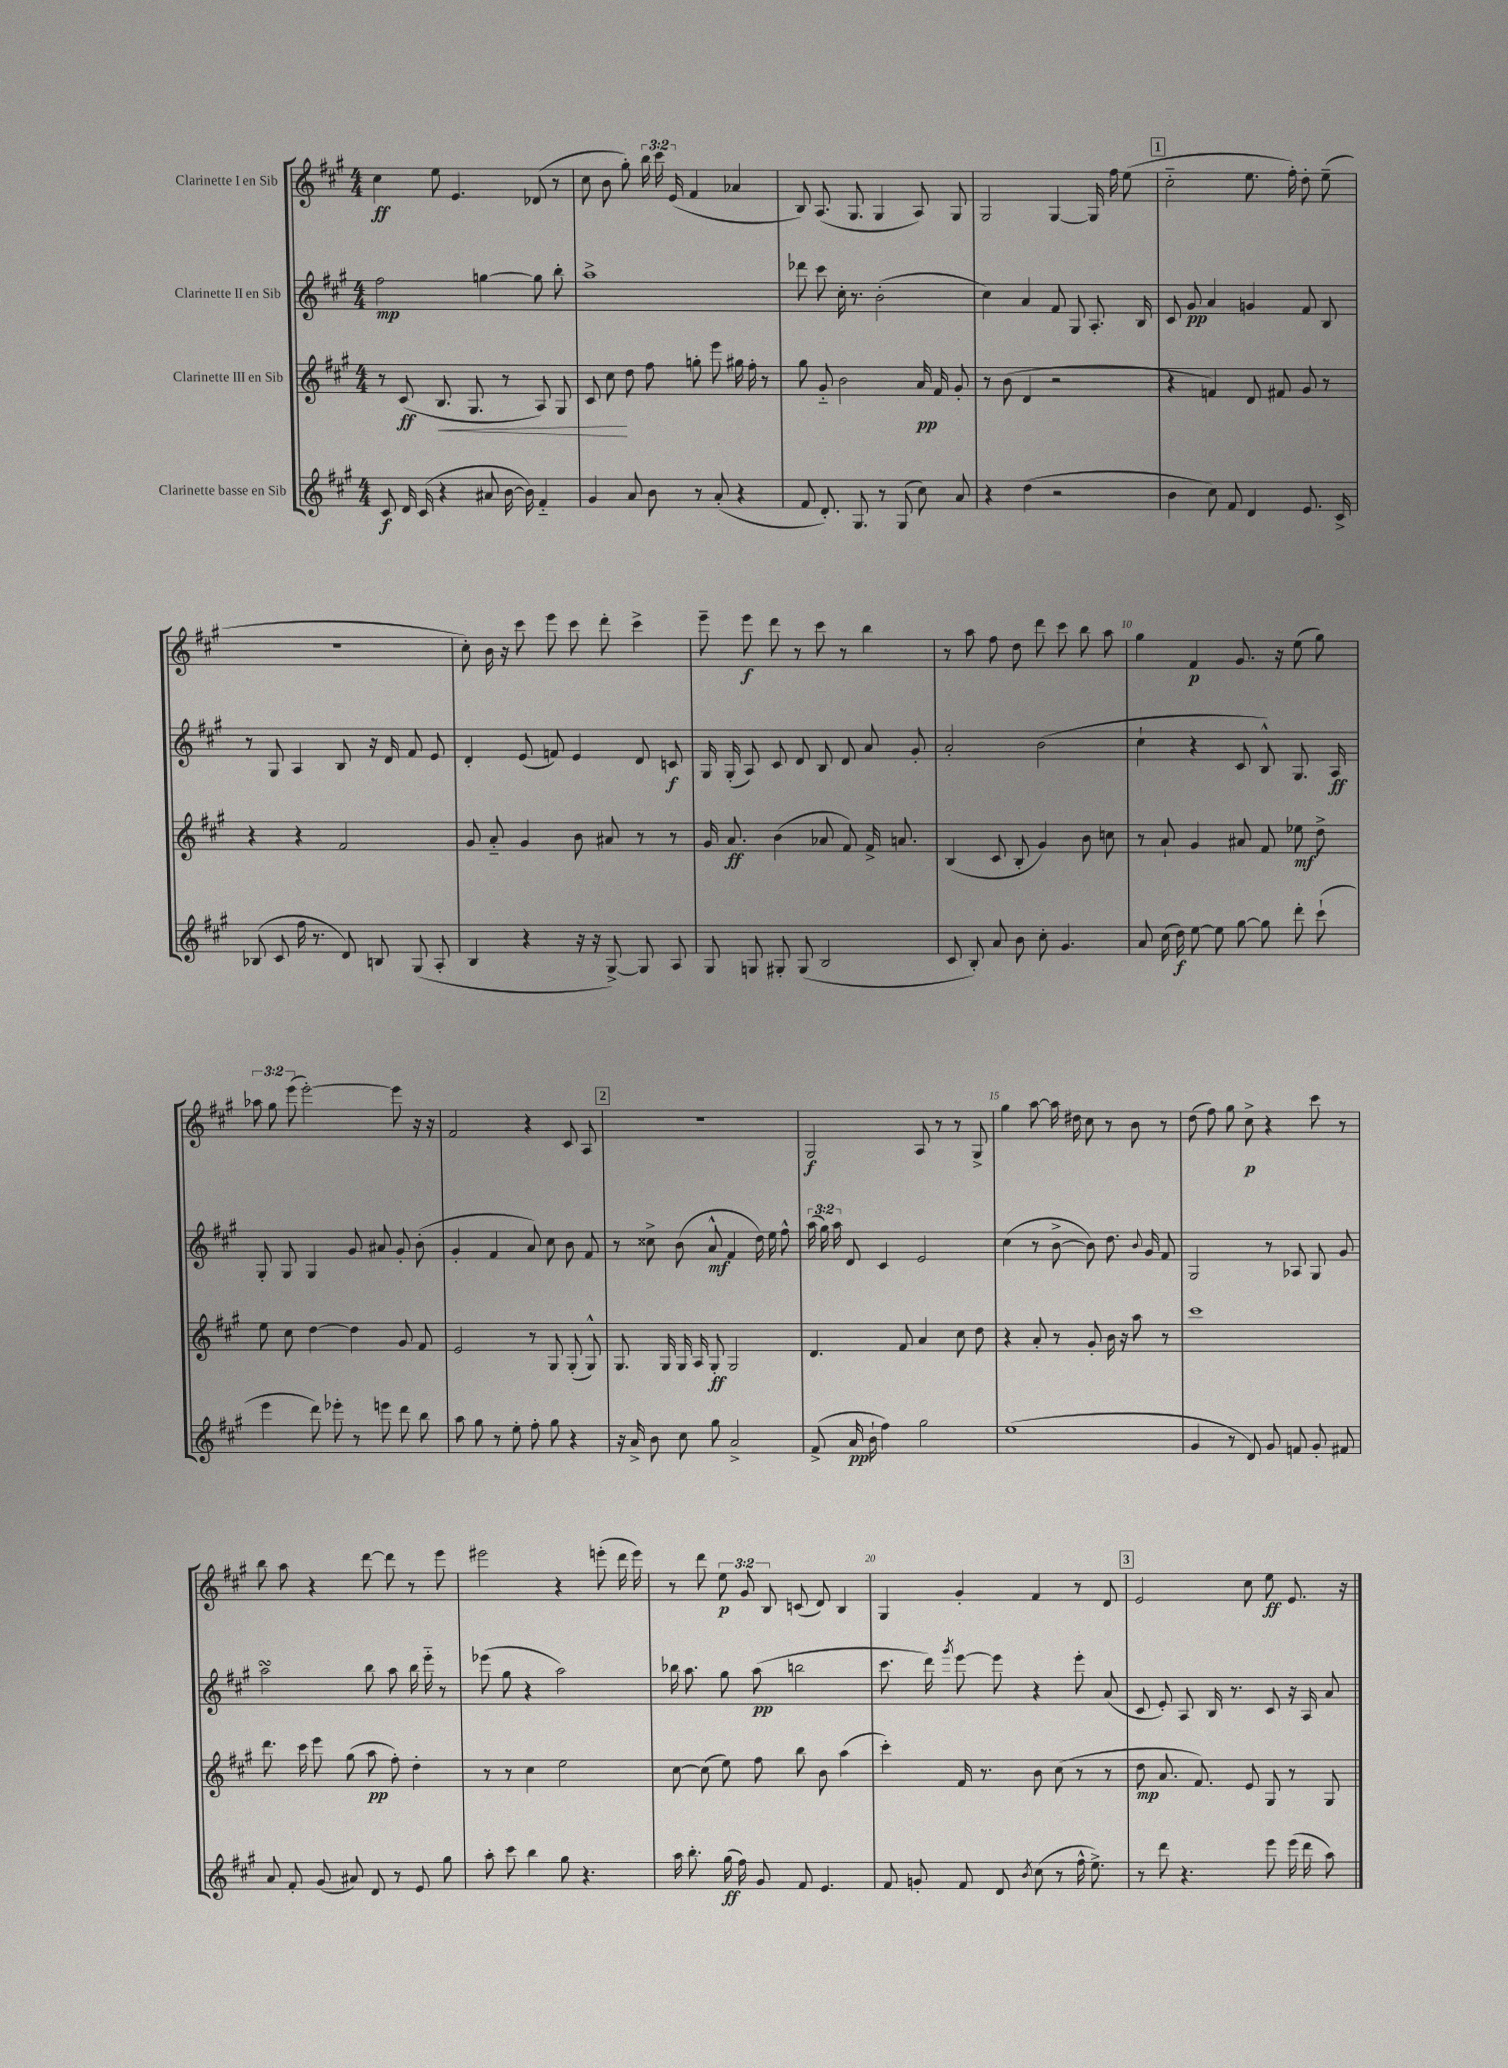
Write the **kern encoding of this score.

**kern	**kern	**kern	**kern
*staff4	*staff3	*staff2	*staff1
*clefG2	*clefG2	*clefG2	*clefG2
*k[f#c#g#]	*k[f#c#g#]	*k[f#c#g#]	*k[f#c#g#]
*M4/4	*M4/4	*M4/4	*M4/4
8c#	8r	2ff#	4cc#
16d	(8c#	.	.
(16c#	.	.	.
4r	8.B	.	8ee
.	.	.	4.e
.	8.G#	.	.
8a#	.	[4gg	.
[16b	8r	.	.
16b])	.	.	.
4f#'~	8A)	8gg]	(8d-
.	8G#	8bb'	8r
=	=	=	=
4g#	8c#	1aa^	8cc#
.	8cc#	.	8b
8a	8dd	.	8gg#')
8b	8ff#	.	24bb
.	.	.	24ccc#
.	.	.	(24e
8r	8gg'	.	4f#
(8a'	8eee	.	.
4r	16gg#	.	4a-
.	16ff#'	.	.
.	8r	.	.
=	=	=	=
8f#	8gg#	8ddd-	8B)
8.d')	8g#'~	8ccc#	(8.A
.	2b	16cc#'	.
8.G#	.	8.r	8.G#
8r	.	(2b'	4G#
(8G#	.	.	.
8cc#)	16a	.	8A)
.	16f#	.	.
8a	8g#'	.	8G#
=	=	=	=
4r	8r	4cc#)	2G#
.	(8b	.	.
(4dd	4d	4a	.
2r	2r	8f#	[4G#
.	.	8G#	.
.	.	8.A'	16G#]
.	.	.	16ff#
.	.	.	(8ee
.	.	16B	.
=	=	=	=
4b	4r	8c#	2cc#'~
.	.	8g#	.
8cc#)	4f)	4a	.
8f#	.	.	.
4d	8d	4g	8.ee
.	8f#	.	.
.	.	.	16ff#')
8.e	8g#	8f#	8dd'
.	8r	8B	(8ee~
16c#^	.	.	.
=	=	=	=
(8B-	4r	8r	1r
8c#	.	8G#	.
16ff#	4r	4A	.
8.r	.	.	.
8d)	2f#	8B	.
8B	.	16r	.
.	.	16d	.
(8G#	.	8f#	.
8A'	.	8e	.
=	=	=	=
4B	8g#	4d'	8cc#')
.	8a'~	.	16b
.	.	.	16r
4r	4g#	(8e	8ccc#
.	.	8f)	8eee
16r	8b	4e	8ccc#
16r	.	.	.
[8G#^)	8a#	.	8ddd'
8G#]	8r	8d	4ccc#^
8A	8r	8c	.
=	=	=	=
8G#	16g#	16G#	8eee~
.	8.a	(16G#'	.
8G	.	8A)	8eee
8G#'	(4b	8c#	8ddd
(8G#	.	8d	8r
2B	8a-	8B	8ccc#
.	8f#)	8d	8r
.	16f#^	8a	4bb
.	8.a	.	.
.	.	8g#'	.
=	=	=	=
8c#	(4B	2a'	8r
8B')	.	.	8aa
8a	8c#	.	8ff#
8b	8B'	.	8dd
8cc#'	4g#)	(2b	8ddd
4.g#	.	.	8ccc#
.	8b	.	8bb
.	8cc	.	8aa
=	=	=	=
8a	8r	4cc#`	4gg#
(16cc#	8a`	.	.
16dd)	.	.	.
[8ee	4g#	4r	4f#
8ee]	.	.	.
[8gg#	8a#	8c#	8.g#
8gg#]	8f#	8B^^)	.
.	.	.	16r
8ddd'	8ee-	8.G#	(8ee
(8ccc#`	8dd^	.	8gg#)
.	.	16A	.
=	=	=	=
4eee	8ee	8G#'	12aa-
.	.	.	12gg#
.	8cc#	8G#	.
.	.	.	(12eee
8ddd)	[4dd	4G#	[2eee')
8eee-'	.	.	.
8r	4dd]	8g#	.
8eee	.	8a#	.
8ddd	8g#	8g#'	8eee]
8bb	8f#	(8b'	16r
.	.	.	16r
=	=	=	=
8aa	2e	4g#'	2f#
8gg#	.	.	.
8r	.	4f#	.
8ee'	.	.	.
8ff#'	8r	8a)	4r
8gg#	8G#	8cc#	.
4r	(8G#'	8b	8c#
.	8G#^^)	8f#	8A
=	=	=	=
16r	8.G#	8r	1r
16a^	.	.	.
8b	.	8cc##^	.
.	16G#	.	.
8cc#	16G#	(8b	.
.	16A	.	.
8gg#	8G#'	8a^^	.
2a^	2G#	4f#	.
.	.	16dd)	.
.	.	16ee	.
.	.	8ff#^^	.
=	=	=	=
(8f#^	4.d	(24aa	2G#
.	.	24gg#)	.
.	.	24aa	.
16a	.	8d	.
16b`	.	.	.
4ff#)	.	4c#	.
.	8f#	.	.
2gg#	4a	2e	8A
.	.	.	8r
.	8cc#	.	8r
.	8dd	.	8G#^
=	=	=	=
(1ee	4r	(4cc#	4gg#
.	8a'	8r	[8aa
.	8r	[8b^	16aa]
.	.	.	16dd#
.	8g#'	8b])	8cc#
.	16b	8.dd	8r
.	16r	.	.
.	8aa	.	8b
.	.	8qqb	.
.	.	16g#	.
.	8r	8f#	8r
=	=	=	=
4g#	1ccc#	2G#	(8dd
.	.	.	8ff#)
8r	.	.	8gg#
8d)	.	.	8cc#^
8g#	.	8r	4r
8f	.	8A-	.
8g#'	.	8G#	8ccc#
8f#	.	8g#	8r
=	=	=	=
8a	8.ddd	2aa	8bb
8f#'	.	.	8aa
.	16ccc#	.	.
(8g#	8eee	.	4r
8a#)	(8gg#	.	.
8d	8aa	8bb	[8ddd
8r	8ff#')	8aa	8ddd]
8e	4dd'	16bb	8r
.	.	16eee'~	.
8gg#	.	8r	8eee
=	=	=	=
8aa'	8r	(8eee-	2eee#
8ccc#	8r	8gg#	.
4bb	4cc#	4r	.
8gg#	2ee	2aa)	4r
4.r	.	.	.
.	.	.	(8eee'
.	.	.	16ddd
.	.	.	16eee)
=	=	=	=
16aa	[8cc#	16bb-	8r
8.bb'	.	8.aa	.
.	(8cc#]	.	8ddd
(16gg#	8ee)	8gg#	12ee
16ff#)	.	.	.
.	.	.	12g#
8g#	8ff#	(8aa	.
.	.	.	12B
8f#	8bb	2bb	(8c
4.e	8b	.	8d)
.	(4aa	.	4B
=	=	=	=
8f#	4ccc#')	8.ccc#	4G#
8g'	.	.	.
.	.	16ddd)	.
.	.	8qggg#	.
8f#	16f#	[8eee	4g#'
.	8.r	.	.
8d	.	8eee]	.
8qb	.	.	.
(8cc#	8b	4r	4f#
8r	(8cc#	.	.
16ff#^^	8r	8eee'	8r
8.ee^)	.	.	.
.	8r	(8a	8d
=	=	=	=
8r	8dd	8c#	2e
8ddd	8.a	8e')	.
4.r	.	8A	.
.	8.f#)	.	.
.	.	16B	.
.	.	8.r	.
.	8e	.	8cc#
8eee	8G#	8c#	8ee
(16eee	8r	16r	8.e
16ddd	.	16A	.
8aa)	8G#	8a	.
.	.	.	16r
==	==	==	==
*-	*-	*-	*-
